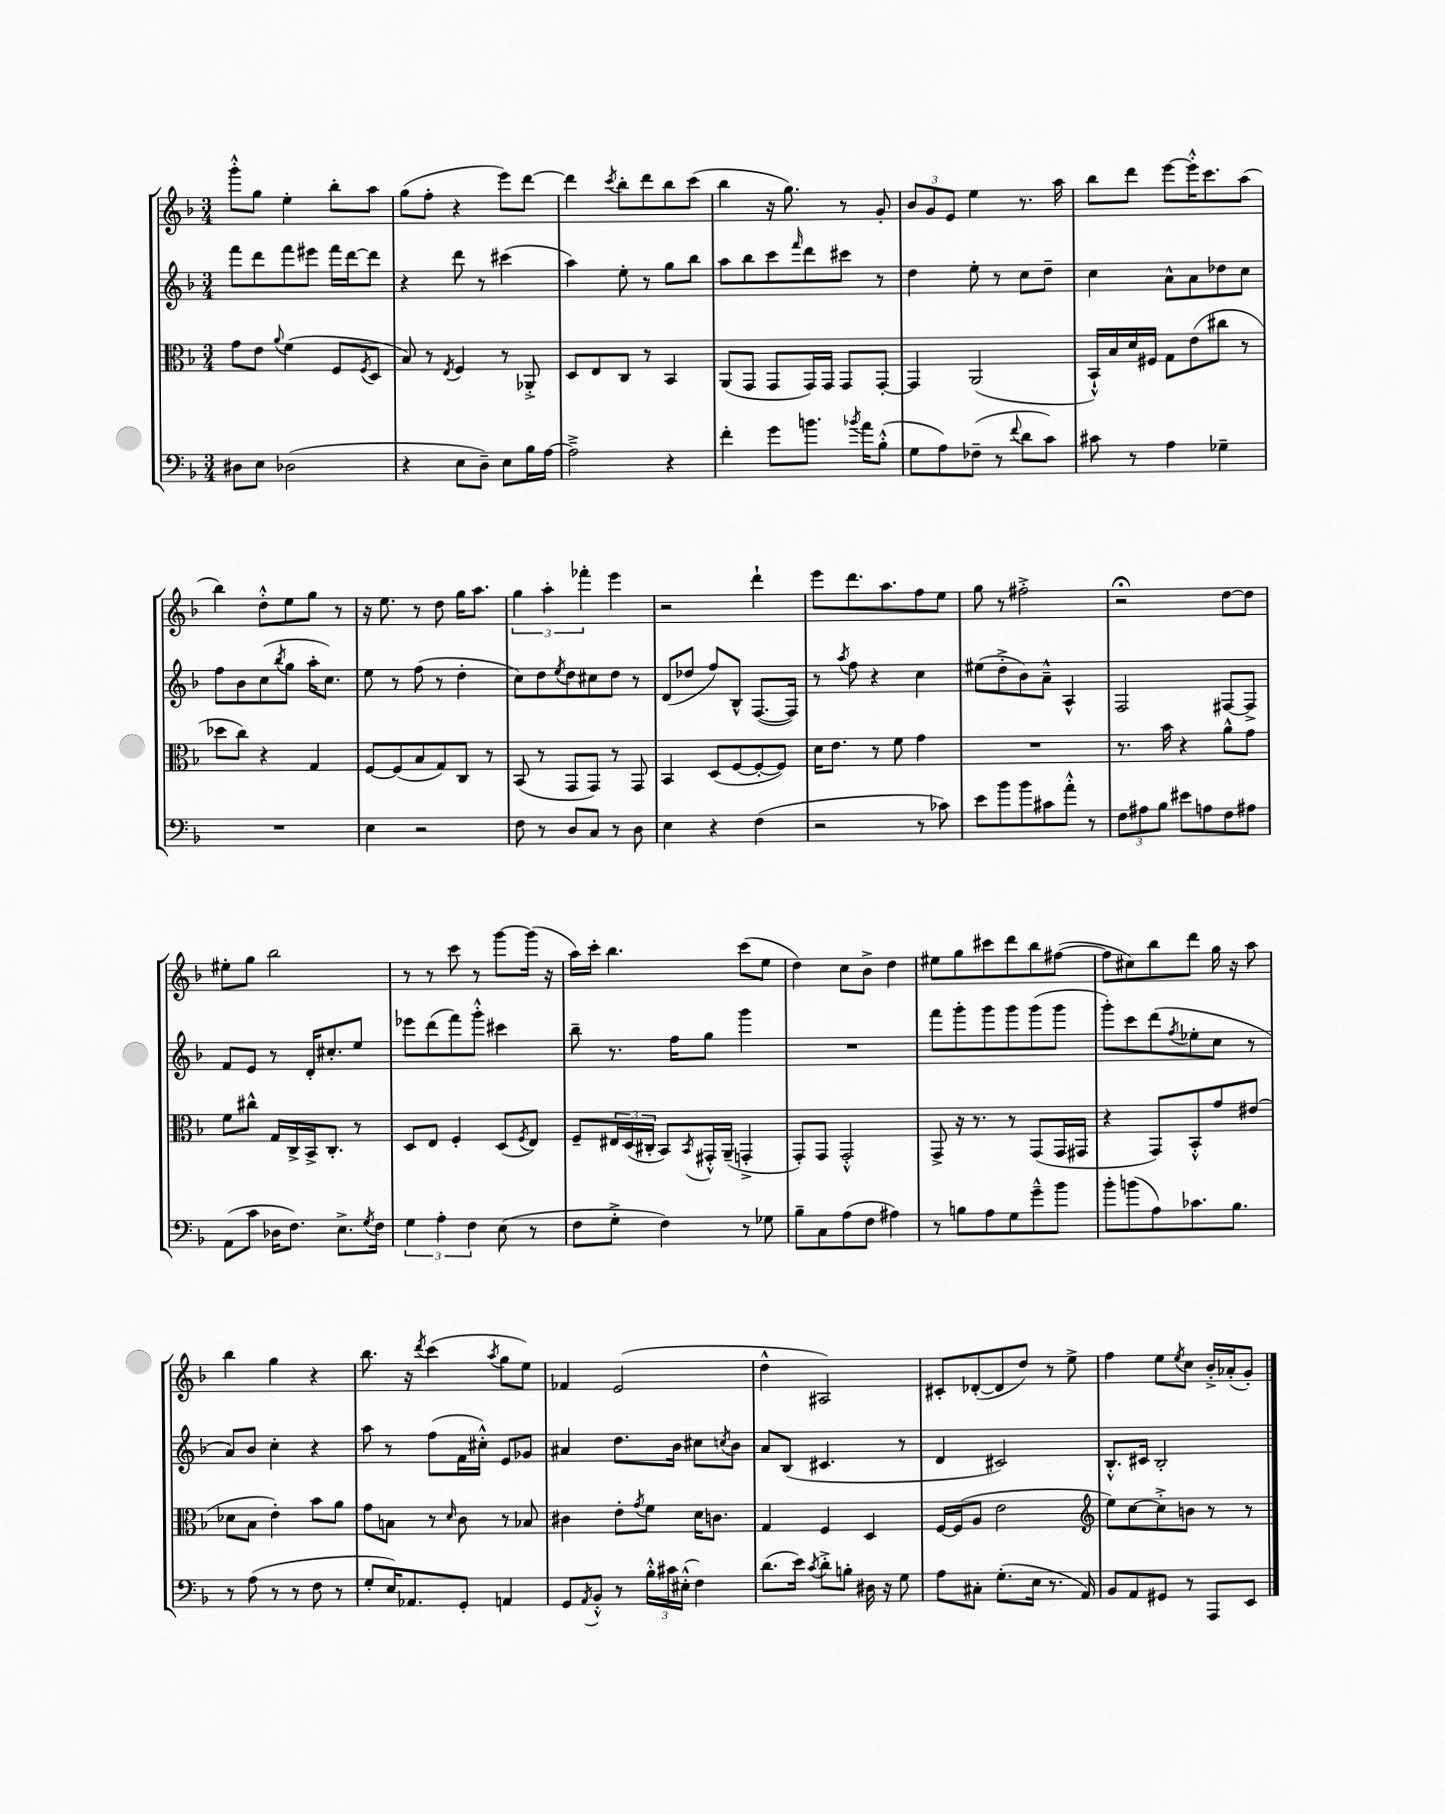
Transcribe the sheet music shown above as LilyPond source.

<<
\new StaffGroup <<
\new Staff = "s0" {
    \clef treble \key f \major \numericTimeSignature \time 3/4
    g'''8-.-^ g''8 e''4-. bes''8-. a''8 |
    g''8( f''8-. r4 e'''8) d'''8~ |
    d'''4 \acciaccatura { c'''8 } bes''8-. d'''8 bes''8 c'''8( |
    bes''4 r16 g''8.) r8 g'8-. |
    \tuplet 3/2 { bes'8 g'8 e'8 } e''4 r8. a''16 |
    bes''8 d'''8 e'''8~ e'''16-.-^ c'''8. a''8( |
    bes''4) d''8-.-^ e''8 g''8 r8 |
    r16 e''8. r8 d''8 g''16 a''8. |
    \tuplet 3/2 { g''4 a''4-. fes'''4-. } e'''4 |
    r2 d'''4-! |
    e'''8 d'''8. a''8. f''8 e''8 |
    g''8 r8 fis''2-.-> |
    r2\fermata d''8~ d''8 |
    eis''8-. g''8 bes''2 |
    r8 r8 c'''8 r8 g'''8~ g'''16( r16 |
    a''16) c'''16-. bes''4. c'''8( e''8 |
    d''4) c''8 bes'8-> d''4 |
    eis''8 g''8 cis'''8 d'''8 bes''8 fis''8~( |
    fis''8 cis''8) bes''8 d'''8 g''16 r16 a''8 |
    bes''4 g''4 r4 |
    bes''8. r16 \acciaccatura { d'''8 } c'''4( \acciaccatura { a''8 } g''8 e''8) |
    fes'4 e'2( |
    d''4-^ ais2) |
    cis'8-. des'8~-.( des'8 d''8) r8 e''8-> |
    f''4 e''8 \acciaccatura { e''8 } c''8 bes'16-.-> aes'16-.( g'8-.) \bar "|." |
}
\new Staff = "s1" {
    \clef treble \key f \major \numericTimeSignature \time 3/4
    f'''8 d'''8 f'''8 eis'''8 f'''16 d'''16~ d'''8 |
    r4 d'''8 r8 cis'''4( |
    a''4) e''8-. r8 g''8 bes''8 |
    a''8 bes''8 c'''8 \grace { f'''16 } d'''8 cis'''8 r8 |
    d''4 e''8-. r8 c''8 d''8-- |
    c''4 a'8-^ a'8 des''8 c''8 |
    f''8 bes'8 c''8( \acciaccatura { bes''8 } g''8 a''16-. c''8.) |
    e''8 r8 f''8( r8 d''4-. |
    c''8) d''8 \acciaccatura { e''8 } d''8 cis''8 d''8 r8 |
    d'8( des''8 f''8) bes8-^ f8.~( f16) |
    r8 \acciaccatura { a''8 } f''8 r4 c''4 |
    eis''8( d''8-.-> bes'8) a'8---^ a4-^ |
    f2 fis8~ fis8-> |
    f'8 e'8 r8 d'16-. cis''8.-. e''8 |
    ees'''8 d'''8( f'''8) g'''8-.-^ cis'''4 |
    bes''8-- r8. f''16 g''8 g'''4 |
    R2. |
    f'''8 g'''8-. g'''8 g'''8 g'''8( g'''8 |
    g'''8-.) c'''8 d'''8( \acciaccatura { f''8 } ees''8-. c''8 r8 |
    a'8) bes'8 c''4-. r4 |
    a''8 r8 f''8( f'16 cis''16-.-^) e'8 ges'8 |
    ais'4 d''8. bes'16 cis''8 \acciaccatura { c''8 } bes'8 |
    a'8 bes8( cis'4. r8 |
    d'4 cis'2) |
    bes8.-.-^ cis'16 bes2-. \bar "|." |
}
\new Staff = "s2" {
    \clef alto \key f \major \numericTimeSignature \time 3/4
    g'8 e'8 \appoggiatura { a'8 } f'4( f8 \acciaccatura { f8 } d8 |
    bes8) r8 \acciaccatura { e8 } f4 r8 aes,8-.-> |
    d8 e8 c8 r8 bes,4 |
    a,8( g,8 g,8 g,16) g,16 g,8 g,8~-. |
    g,4 a,2( |
    bes,16-!-^) bes16 d'16 fis16 g8 e'8( cis''8 r8 |
    des''8 c''8) r4 g4 |
    f8~ f8( bes8 g8) c8 r8 |
    bes,8( r8 g,8 g,8) r8 g,8 |
    bes,4 d8( f8~ f8~-. f8) |
    d'16 e'8. r8 f'8 g'4 |
    R2. |
    r8. bes'16 r4 a'8-^ g'8 |
    f'8 cis''8-^ g16 c16-> bes,16-> c8.-. r8 |
    d8 e8 f4-. d8( \acciaccatura { f8 } e8) |
    f8-- \tuplet 3/2 { eis16 d16( cis16-. } bes,8) \acciaccatura { bes,8 } gis,16-.-^ a,16--( g,4-.-> |
    g,8-.) g,8 g,2-.-^ |
    g,8-> r16 r8. r8 g,8( g,16 gis,16 |
    r4 g,8) bes,8-.-^ g'8 eis'8( |
    des'8 bes8 e'4-.) bes'8 a'8 |
    g'8 b8 r8 \grace { d'16 } c'8 r8 bes8 |
    cis'4 e'8-. \acciaccatura { g'8 } f'8 d'16 c'8. |
    g4 f4 d4 |
    f16~ f16( a8 e'2 |
    \clef treble e''8) c''8~ c''8-.-> b'8 r8 r8 \bar "|." |
}
\new Staff = "s3" {
    \clef bass \key f \major \numericTimeSignature \time 3/4
    dis8 e8 des2( |
    r4 e8 d8--) e8 bes16 a16~ |
    a2---> r4 |
    f'4-. g'8 b'8. \acciaccatura { bes'8 } a'16 bes8-.-^( |
    g8 a8) fes8--( r8 \appoggiatura { f'8 } d'8 c'8) |
    cis'8 r8 a4 ges4-- |
    R2. |
    e4 r2 |
    f8 r8 d8 c8 r8 d8 |
    e4 r4 f4( |
    r2 r8 ces'8) |
    e'8 bes'8 bes'8 cis'8 a'8-.-^ r8 |
    \tuplet 3/2 { f8 ais8 bes8 } eis'8 a8 f8 ais8 |
    a,8( c'8 des16 f8.) e8.-> \acciaccatura { g8 } f16 |
    \tuplet 3/2 { g4 a4-. f4 } e8( r8 |
    f8 g8-.-> f4) r8 ges8 |
    bes8-- c8 a8( f8 ais4) |
    r8 b8 a8 g8 g'8---^ bes'8 |
    bes'8-. b'8( a8) ces'8. bes8. |
    r8 a8( r8 r8 f8 r8 |
    g8-. e16) aes,8. g,8-. a,4 |
    g,8 \acciaccatura { a,8 } bes,8-.-^ r8 \tuplet 3/2 { bes16-.-^ cis'16 eis16-.-^( } f4) |
    d'8.( e'16) \acciaccatura { c'8 } d'8-.-> b8-. dis16 r16 g8 |
    a8 cis8-. g8.-.( e16 r8. a,16) |
    bes,8 a,8 gis,8 r8 a,,8 e,8 \bar "|." |
}
>>
>>
\layout { \context { \Score \remove "Bar_number_engraver" } }
